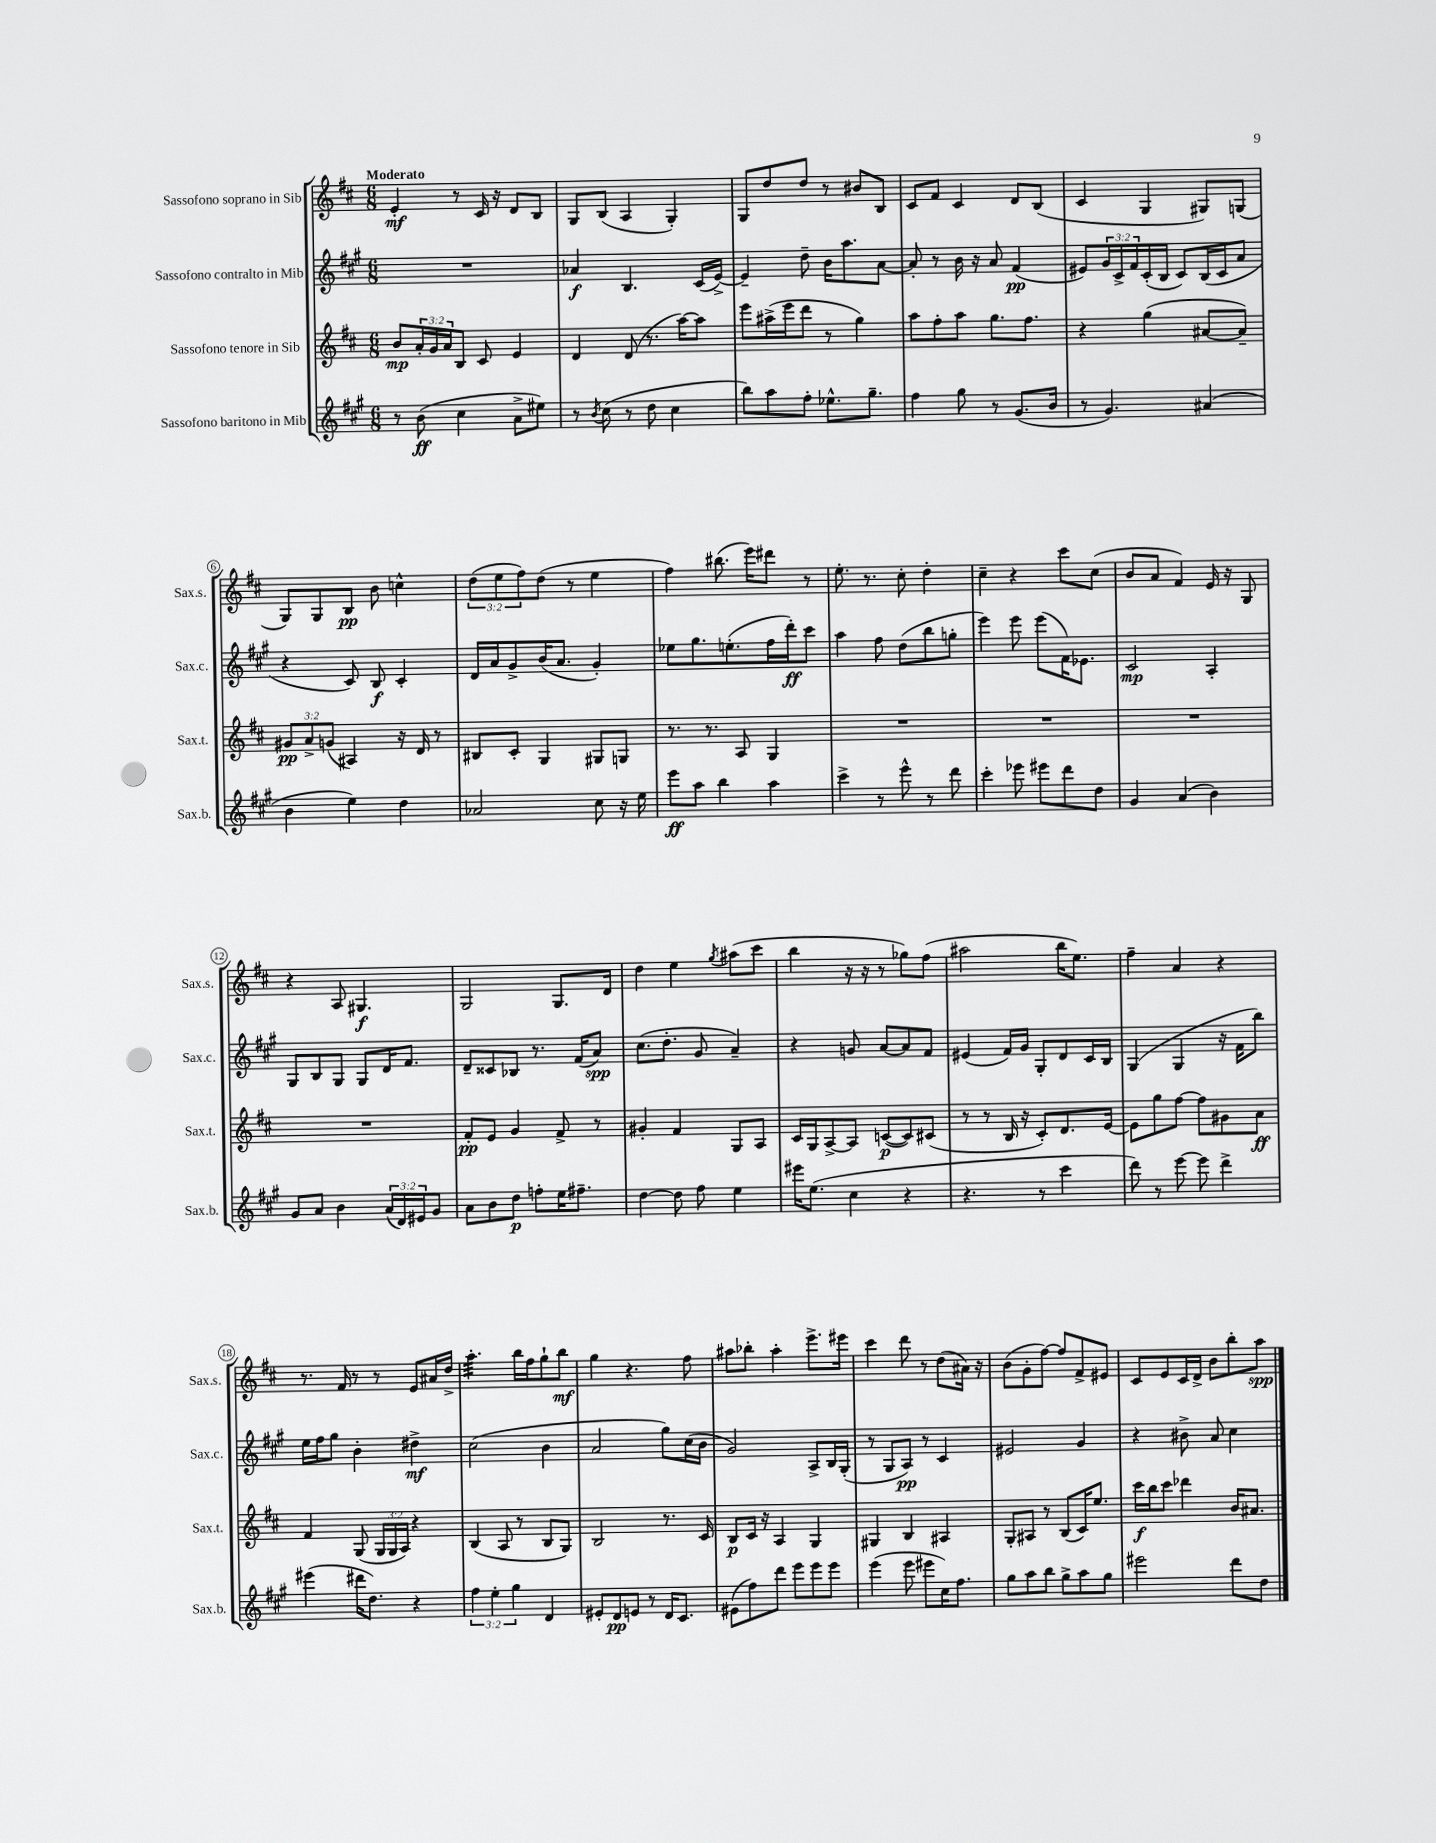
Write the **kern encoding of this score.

**kern	**kern	**kern	**kern
*staff4	*staff3	*staff2	*staff1
*clefG2	*clefG2	*clefG2	*clefG2
*k[f#c#g#]	*k[f#c#]	*k[f#c#g#]	*k[f#c#]
*M6/8	*M6/8	*M6/8	*M6/8
8r	8b	2.r	4e'
(8b	24a'	.	.
.	24g	.	.
.	24a	.	.
4cc#	8B	.	8r
.	8c#	.	16c#
.	.	.	16r
8a^	4e	.	8d
8ee#)	.	.	8B
=	=	=	=
8r	4d	4a-	8G
8qb	.	.	.
(8cc#	.	.	(8B
8r	(8d	4.B	4A
8dd	8.r	.	.
4cc#	.	.	4G')
.	[16aa)	.	.
.	8aa]	(16c#	.
.	.	[16e^)	.
=	=	=	=
8bb)	8eee	4e~]	8G
8aa	(16aa#^	.	8dd
.	16eee	.	.
8ff#'	8ddd	8dd~	8dd
8.ee-^^	8r	16b	8r
.	.	8.aa	.
.	4gg)	.	8b#
8.gg#~	.	.	.
.	.	[8a	8B
=	=	=	=
4ff#	8aa	8a']	8c#
.	8ff#'	8r	8f#
8gg#	8aa	16b	4c#
.	.	16r	.
8r	8.gg	8a	.
(8.g#	.	(4f#	8d
.	8.ff#	.	.
.	.	.	(8B
16b	.	.	.
=	=	=	=
8r	4r	8e#)	4c#
4.g#)	.	24g#	.
.	.	24c#^	.
.	.	24f#	.
.	(4gg	(16c#'	4G
.	.	16B	.
.	.	8c#)	.
(4a#	[8a#	(16B	8G#)
.	.	16c#	.
.	8a#~])	8a	(8G
=	=	=	=
4b	12g#	4r	8G)
.	12a^	.	.
.	.	.	8G
.	(12g	.	.
4ee)	4A#)	8c#)	8B
.	.	8B	8b
4dd	16r	4c#'	4cc^^
.	16d	.	.
.	8r	.	.
=	=	=	=
2a-	8B#	16d	(12dd
.	.	16a	.
.	.	.	12ee
.	8c#'	8g#^	.
.	.	.	12ff#)
.	4G	(16b	(8dd
.	.	8.a	.
.	.	.	8r
8cc#	8G#	4g#')	4ee
16r	8G	.	.
16ee	.	.	.
=	=	=	=
8eee	8.r	8ee-	4ff#)
8aa	.	8.gg#	.
.	8.r	.	.
4bb	.	.	(8.bb#
.	.	(8.ee'	.
.	8A	.	.
.	.	.	16eee)
4aa	4G	16ff#	8ddd#
.	.	16ddd')	.
.	.	8ccc#	8r
=	=	=	=
4ccc#^	2.r	4aa	8.ee'
.	.	.	8.r
8r	.	8ff#	.
8eee^^	.	(8dd	8cc#'
8r	.	8bb	4dd'
8ddd	.	8gg'	.
=	=	=	=
4ccc#'	2.r	4eee)	4cc#~
8eee-	.	8eee	4r
8eee#	.	(8eee	.
8ddd	.	16f#)	8ccc#
.	.	8.e-	.
8dd	.	.	(8cc#
=	=	=	=
4g#	2.r	2c#	8b
.	.	.	8a
(4a	.	.	4f#)
4b)	.	4A'	16e
.	.	.	16r
.	.	.	8G
=	=	=	=
8g#	2.r	8G#	4r
8a	.	8B	.
4b	.	8G#	8A
.	.	8G#	4.G#
(24a	.	16d	.
24d)	.	.	.
.	.	8.f#	.
24e#	.	.	.
8g#	.	.	.
=	=	=	=
8a	8f#'	8d~	2G
8b	8e	8c##	.
8dd	4g	8B-	.
8ff'	.	8.r	.
16ee	8f#^	.	8.G
8.ff#~	.	(16f#	.
.	8r	8a)	.
.	.	.	16d
=	=	=	=
[4dd	4g#'	(8.cc#	4dd
.	.	8.dd'	.
8dd]	4f#	.	4ee
8ff#	.	8g#	.
.	.	.	8qgg
4ee	8G	4a~)	(8aa#
.	8A	.	8ccc#
=	=	=	=
16eee#	16c#	4r	4bb
(8.ee	16G	.	.
.	[8A^	.	.
4cc#	8A]	8g	16r
.	.	.	16r
.	([8c	[8a	8r
4r	8c])	8a]	8gg-)
.	(8c#	8f#	(8ff#
=	=	=	=
4.r	8r	(4e#	2aa#
.	8r	.	.
.	16B	16f#)	.
.	16r	16g#	.
8r	8c#')	8G#'	.
4ccc#	8.d	8d	16bb
.	.	.	8.ee)
.	.	16c#	.
.	[16e	16B	.
=	=	=	=
8ddd)	8e]	(4G#	4ff#~
8r	8gg	.	.
[8eee	[8ff#	4G#	4a
8eee]	8ff#]	.	.
4ddd^	8g#	16r	4r
.	.	16f#	.
.	8a	8bb)	.
=	=	=	=
(4eee#	4f#	16ee	8.r
.	.	16ff#	.
.	.	8gg#	.
.	.	.	16f#
16ddd#	(8G	4b'	8r
8.dd)	.	.	.
.	24G	.	8r
.	24G	.	.
.	24A)	.	.
4r	4r	4dd#^	8e
.	.	.	16a#
.	.	.	16dd^
=	=	=	=
6ff#	(4B	(2cc#	4.aa'
6ee'	.	.	.
.	8A	.	.
6gg#	.	.	.
.	8r	.	16bb
.	.	.	16ff#
4d	8B	4b	8gg`
.	8G)	.	8bb
=	=	=	=
8e#'	2B	2a	4gg
8d	.	.	.
8e	.	.	4.r
8r	.	.	.
16d	8.r	8gg#)	.
8.c#	.	.	.
.	.	(16cc#	8ff#
.	16c#	16b	.
=	=	=	=
(8e#	8B	2g#)	8aa#
8ff#)	16c#	.	8bb-'
.	16r	.	.
8ddd	4A	.	4aa#'
8eee	.	.	.
8eee	4G	8A^	8.eee^
8eee	.	16B	.
.	.	(16G#'	16eee#
=	=	=	=
(4eee	4G#	8r	4ccc#
.	.	8G#	.
8eee	4B	8A)	8ddd
8eee#	.	8r	8r
16cc#)	4A#	4c#	(8dd
8.ff#	.	.	.
.	.	.	16a#)
.	.	.	16r
=	=	=	=
8gg#	8G'	2e#	(8b
8aa	8A#	.	8g'
8bb	8r	.	[8ff#)
8gg#^	(8B	.	8ff#]
8aa	16c#)	4g#	8f#^
.	8.ee	.	.
8gg#	.	.	8e#
=	=	=	=
2eee#	16ccc#	4r	8c#
.	16bb	.	.
.	8ccc#	.	8e
.	4ddd-	8b#^	16c#
.	.	.	16d^
.	.	8a	8b
8ddd	16b	4cc#	8bb'
.	8.a#	.	.
8dd	.	.	8aa
==	==	==	==
*-	*-	*-	*-
